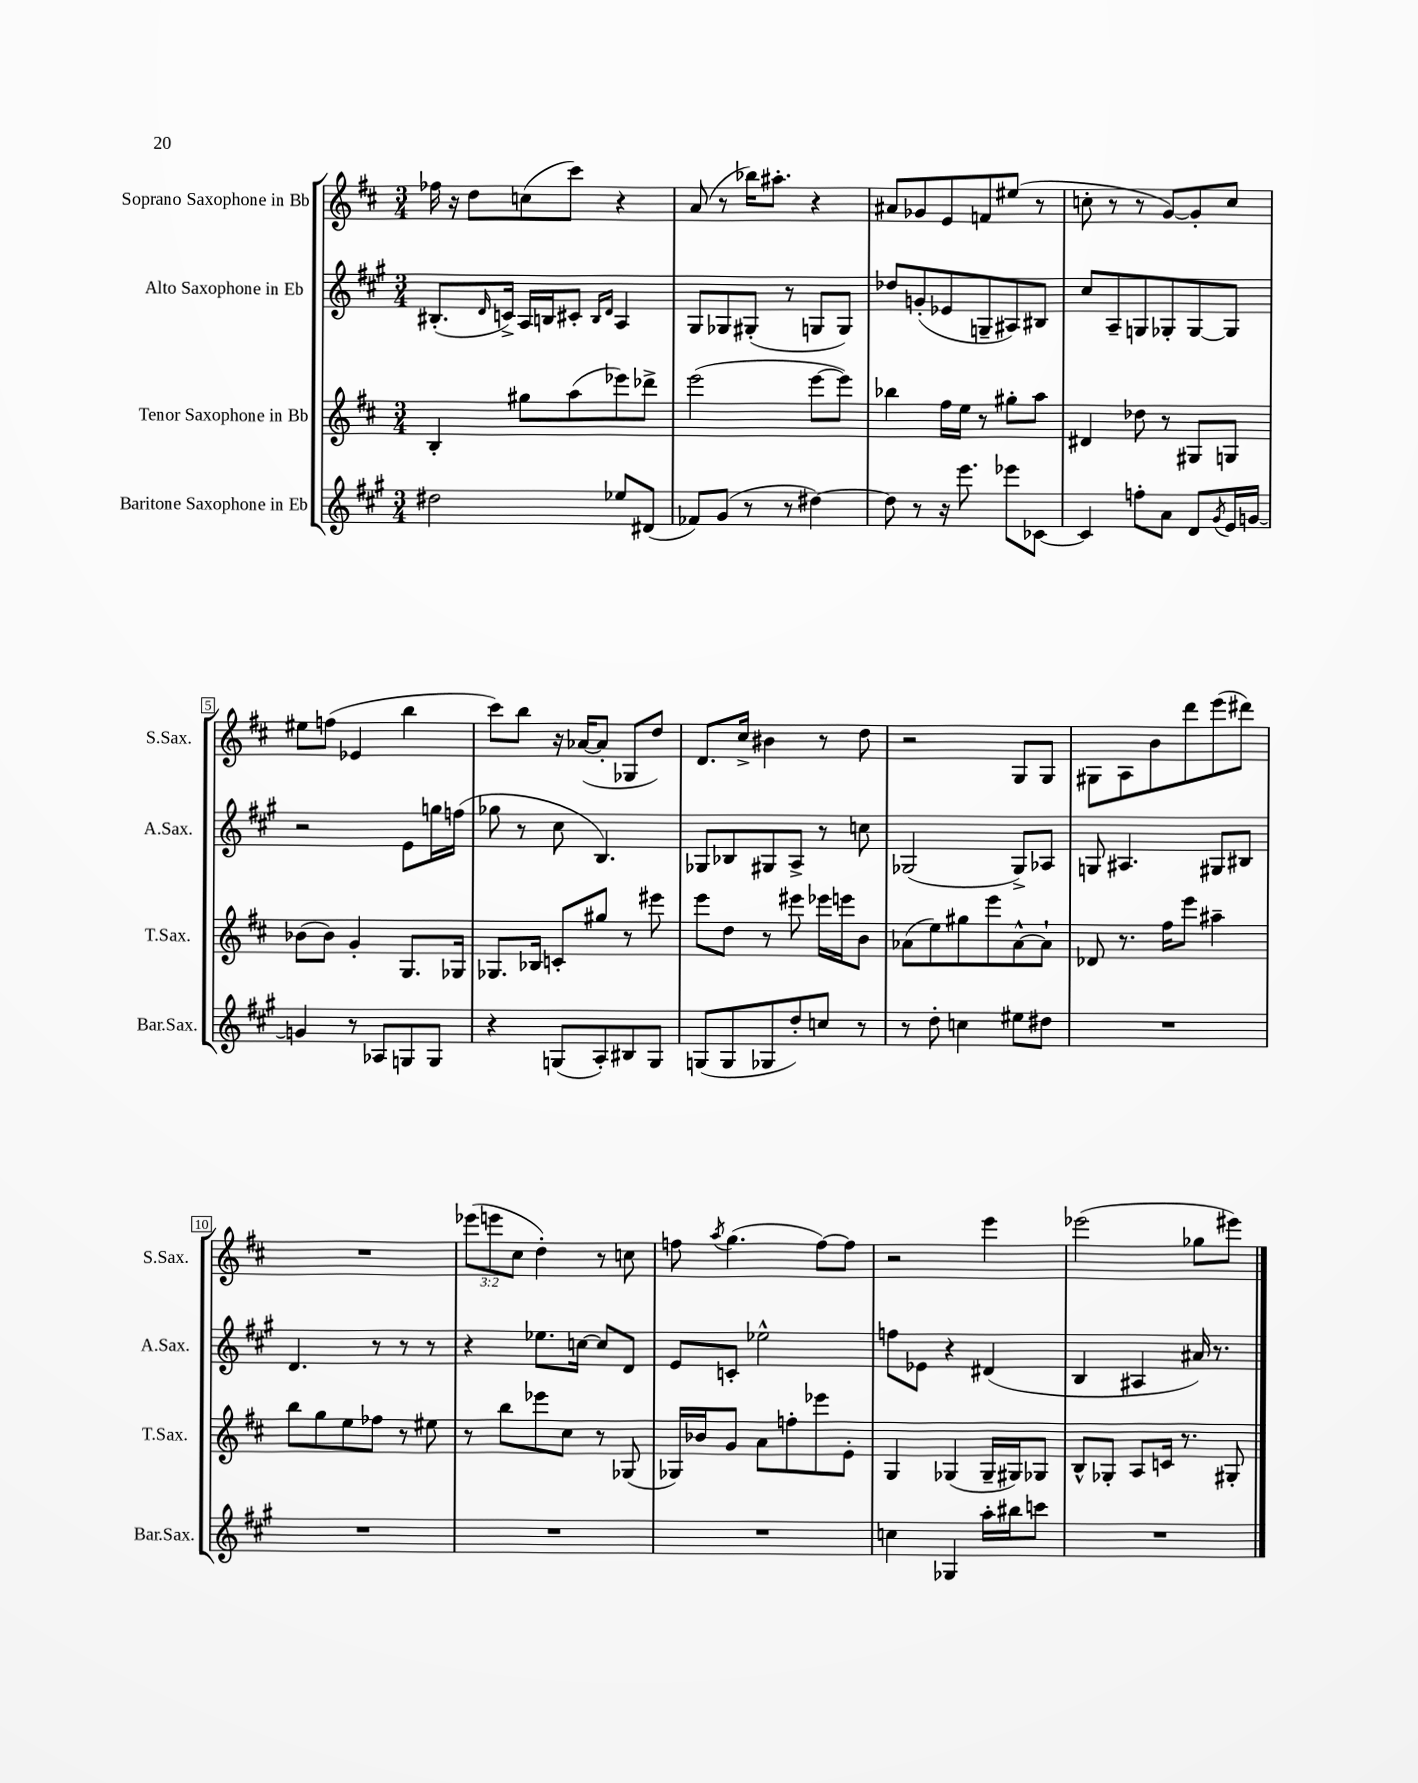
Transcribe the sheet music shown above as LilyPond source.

<<
\new StaffGroup <<
\new Staff = "s0" \with { instrumentName = "Soprano Saxophone in Bb" shortInstrumentName = "S.Sax." } {
    \clef treble \key d \major \numericTimeSignature \time 3/4 \override Staff.TupletNumber.text = #tuplet-number::calc-fraction-text
    fes''16 r16 d''8 c''8( cis'''8) r4 |
    a'8( r8 bes''16) ais''8.-. r4 |
    ais'8 ges'8 e'8 f'8 eis''8( r8 |
    c''8-. r8 r8 g'8~) g'8-. c''8 |
    eis''8 f''8( ees'4 b''4 |
    cis'''8) b''8 r16 aes'16~( aes'8-. ges8 d''8) |
    d'8. cis''16-> bis'4 r8 d''8 |
    r2 g8 g8 |
    gis8 a8 b'8 d'''8 e'''8( dis'''8) |
    R2. |
    \tuplet 3/2 { ees'''8( e'''8 cis''8 } d''4-.) r8 c''8 |
    f''8 \acciaccatura { a''8 } g''4.( f''8~) f''8 |
    r2 e'''4 |
    ees'''2( ges''8 eis'''8) \bar "|." |
}
\new Staff = "s1" \with { instrumentName = "Alto Saxophone in Eb" shortInstrumentName = "A.Sax." } {
    \clef treble \key a \major \numericTimeSignature \time 3/4
    bis8.-.( \grace { d'16 } c'16->) a16 b16 cis'8-. \grace { b16 d'16 } a4 |
    gis8 ges8 gis8-.( r8 g8 g8) |
    des''8 g'8-.( ees'8 g8-- ais8) bis8 |
    cis''8 a8-- g8 ges8-. ges8~ ges8 |
    r2 e'8 g''16 f''16( |
    ges''8 r8 cis''8 b4.) |
    ges8 bes8 gis8 a8-> r8 c''8 |
    ges2( ges8->) aes8 |
    g8 ais4. gis8 bis8 |
    d'4. r8 r8 r8 |
    r4 ees''8. c''16~ c''8 d'8 |
    e'8 c'8-. ees''2-^ |
    f''8 ees'8 r4 dis'4( |
    b4 ais4 ais'16) r8. \bar "|." |
}
\new Staff = "s2" \with { instrumentName = "Tenor Saxophone in Bb" shortInstrumentName = "T.Sax." } {
    \clef treble \key d \major \numericTimeSignature \time 3/4
    b4-. gis''8 a''8( ees'''8) des'''8-> |
    e'''2( e'''8~ e'''8) |
    bes''4 fis''16 e''16 r8 gis''8-. a''8 |
    dis'4 des''8 r8 gis8 g8 |
    bes'8( bes'8) g'4-. g8. ges16 |
    ges8. bes16 c'8-. gis''8 r8 eis'''8 |
    e'''8 d''8 r8 eis'''8 ees'''16 e'''16 b'8 |
    aes'8( e''8) gis''8 e'''8 aes'8~-^ aes'8-! |
    des'8 r8. fis''16 e'''8 ais''4-- |
    b''8 g''8 e''8 fes''8 r8 eis''8 |
    r8 b''8 ees'''8 cis''8 r8 ges8( |
    ges16) bes'16 g'8 a'8 f''8-. ees'''8 e'8-. |
    g4 ges4( ges16-- gis16) ges8 |
    b8-^ ges8-. a8 c'16 r8. gis8-. \bar "|." |
}
\new Staff = "s3" \with { instrumentName = "Baritone Saxophone in Eb" shortInstrumentName = "Bar.Sax." } {
    \clef treble \key a \major \numericTimeSignature \time 3/4
    dis''2 ees''8 dis'8( |
    fes'8) gis'8( r8 r8 dis''4~) |
    dis''8 r8 r16 e'''8. ees'''8 ces'8~ |
    ces'4 f''8-. a'8 d'8 \acciaccatura { gis'8 } e'16 g'16~ |
    g'4 r8 aes8 g8 g8 |
    r4 g8( a8-.) bis8 g8 |
    g8( g8 ges8 d''8-.) c''8 r8 |
    r8 d''8-. c''4 eis''8 dis''8 |
    R2. |
    R2. |
    R2. |
    R2. |
    c''4 ges4 a''16-. bis''16 c'''8 |
    R2. \bar "|." |
}
>>
>>
\layout { \context { \Score \override BarNumber.stencil = #(make-stencil-boxer 0.1 0.3 ly:text-interface::print) } }
